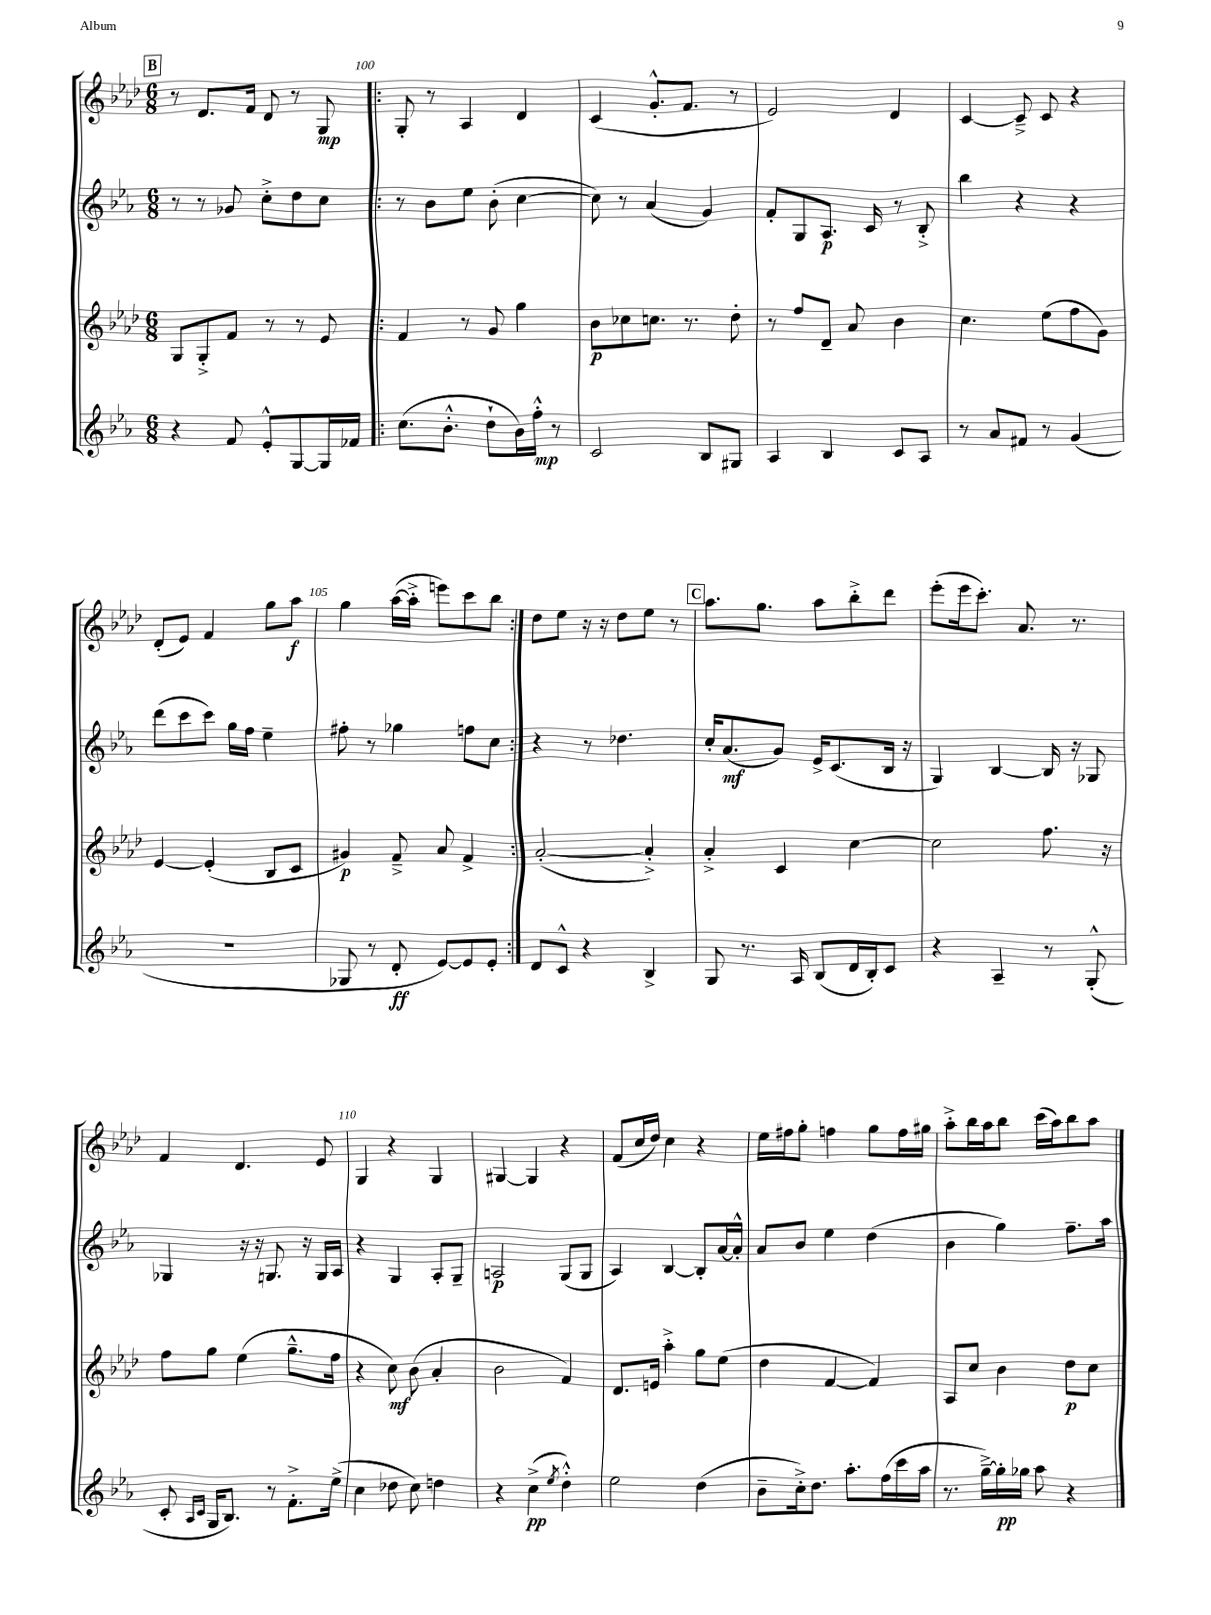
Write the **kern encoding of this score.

**kern	**kern	**kern	**kern
*staff4	*staff3	*staff2	*staff1
*clefG2	*clefG2	*clefG2	*clefG2
*k[b-e-a-]	*k[b-e-a-d-]	*k[b-e-a-]	*k[b-e-a-d-]
*M6/8	*M6/8	*M6/8	*M6/8
4r	8G	8r	8r
.	8G'^	8r	8.d-
8f	8f	8g-	.
.	.	.	16f
8e-'^^	8r	8cc'^	8d-
[8G	8r	8dd	8r
16G]	8e-	8cc	8G
16f-	.	.	.
=!|:	=!|:	=!|:	=!|:
(8.cc	4f	8r	8G'
.	.	8b-	8r
8.b-'^^	.	.	.
.	8r	8ee-	4A-
8dd`	8g	(8b-'	.
16b-)	4gg	[4cc	4d-
16ff'^^	.	.	.
8r	.	.	.
=	=	=	=
2c	8b-	8cc])	(4c
.	8cc-	8r	.
.	8.cc	(4a-	8.g'^^
.	8.r	.	8.f
8B-	.	4g)	.
8G#	8dd-'	.	8r
=	=	=	=
4A-	8r	8f'	2e-)
.	8ff	8G	.
4B-	8d-~	8.A-	.
.	8a-	.	.
.	.	16c	.
8c	4b-	8r	4d-
8A-	.	8B-'^	.
=	=	=	=
8r	4.cc	4bb-	[4c
8a-	.	.	.
8f#	.	4r	8c~^]
8r	(8ee-	.	8c
(4g	8ff	4r	4r
.	8g)	.	.
=	=	=	=
2.r	[4e-	(8ddd	(8d-'
.	.	8ccc	8e-)
.	(4e-']	8ccc)	4f
.	.	16gg	.
.	.	16ff	.
.	8B-	4ee-~	8gg
.	8c	.	8aa-
=	=	=	=
8G-	4g#)	8ff#'	4gg
8r	.	8r	.
8d'	8f~^	4gg-	([16aa-
.	.	.	16aa-'^]
[8e-)	8a-	.	8eee)
8e-]	4f^	8ff	8ccc
8e-'	.	8cc	8bb-
=:|!	=:|!	=:|!	=:|!
8d	([2a-'	4r	8dd-
8c^^	.	.	8ee-
4r	.	8r	16r
.	.	.	16r
.	.	4.dd-	8dd-
4B-^	4a-'^])	.	8ee-
.	.	.	8r
=	=	=	=
8G	4a-'^	16cc'	8.aa-
.	.	(8.a-	.
8.r	.	.	.
.	.	.	8.gg
.	4c	8g)	.
16A-	.	.	.
(8B-	.	16e-^	8aa-
.	.	(8.c	.
16d	[4cc	.	8bb-'^
16B-')	.	.	.
8c	.	16B-	8ddd-
.	.	16r	.
=	=	=	=
4r	2cc]	4G)	(8eee-'
.	.	.	16eee-
.	.	.	8.ccc')
4A-~	.	[4B-	.
.	.	.	8.a-
8r	8.ff	16B-]	.
.	.	16r	8.r
(8G'^^	.	8G-	.
.	16r	.	.
=	=	=	=
8c'	8ff	4G-	4f
16qqA-	.	.	.
16qqc	.	.	.
16G	8gg	.	.
8.B-)	.	.	.
.	(4ee-	16r	4.d-
.	.	16r	.
8r	.	8.G	.
8.f'^	8.gg~^^	.	.
.	.	16r	.
.	.	16G	8e-
(16ee-^	16ff	16A-	.
=	=	=	=
4cc	4r	4r	4G
8dd-	8cc)	4G	4r
8cc)	(8b-	.	.
4dd	4a-'	8A-'	4G
.	.	8G~	.
=	=	=	=
4r	2b-	2A	[4G#
(4cc^	.	.	4G#]
8qee-	.	.	.
4dd'^^)	4f)	(8G	4r
.	.	8G	.
=	=	=	=
2ee-	8.d-	4A-)	(8f
.	.	.	16cc
.	16e	.	16dd-)
.	4aa-'^	[4B-	4cc
(4dd	8gg	8B-']	4r
.	(8ee-	[16a-	.
.	.	16a-'^^]	.
=	=	=	=
8b-~	4dd-	8a-	16ee-
.	.	.	16ff#
16cc'^)	.	8b-	8gg'
8.dd	.	.	.
.	[4f	4ee-	4ff
8.aa-'	.	.	.
.	4f])	(4dd	8gg
(16ff	.	.	.
16ccc	.	.	16ff
16aa-	.	.	16gg#
=	=	=	=
8.r	8A-	4b-	8aa-'^
.	8cc	.	16bb-
[16gg~^)	.	.	16aa-
16gg']	4b-	4gg)	8bb-
16gg-	.	.	.
8aa-	.	.	(16ccc
.	.	.	16aa-)
4r	8dd-	8.ff~	8bb-
.	8cc	.	8aa-
.	.	16aa-	.
==	==	==	==
*-	*-	*-	*-
